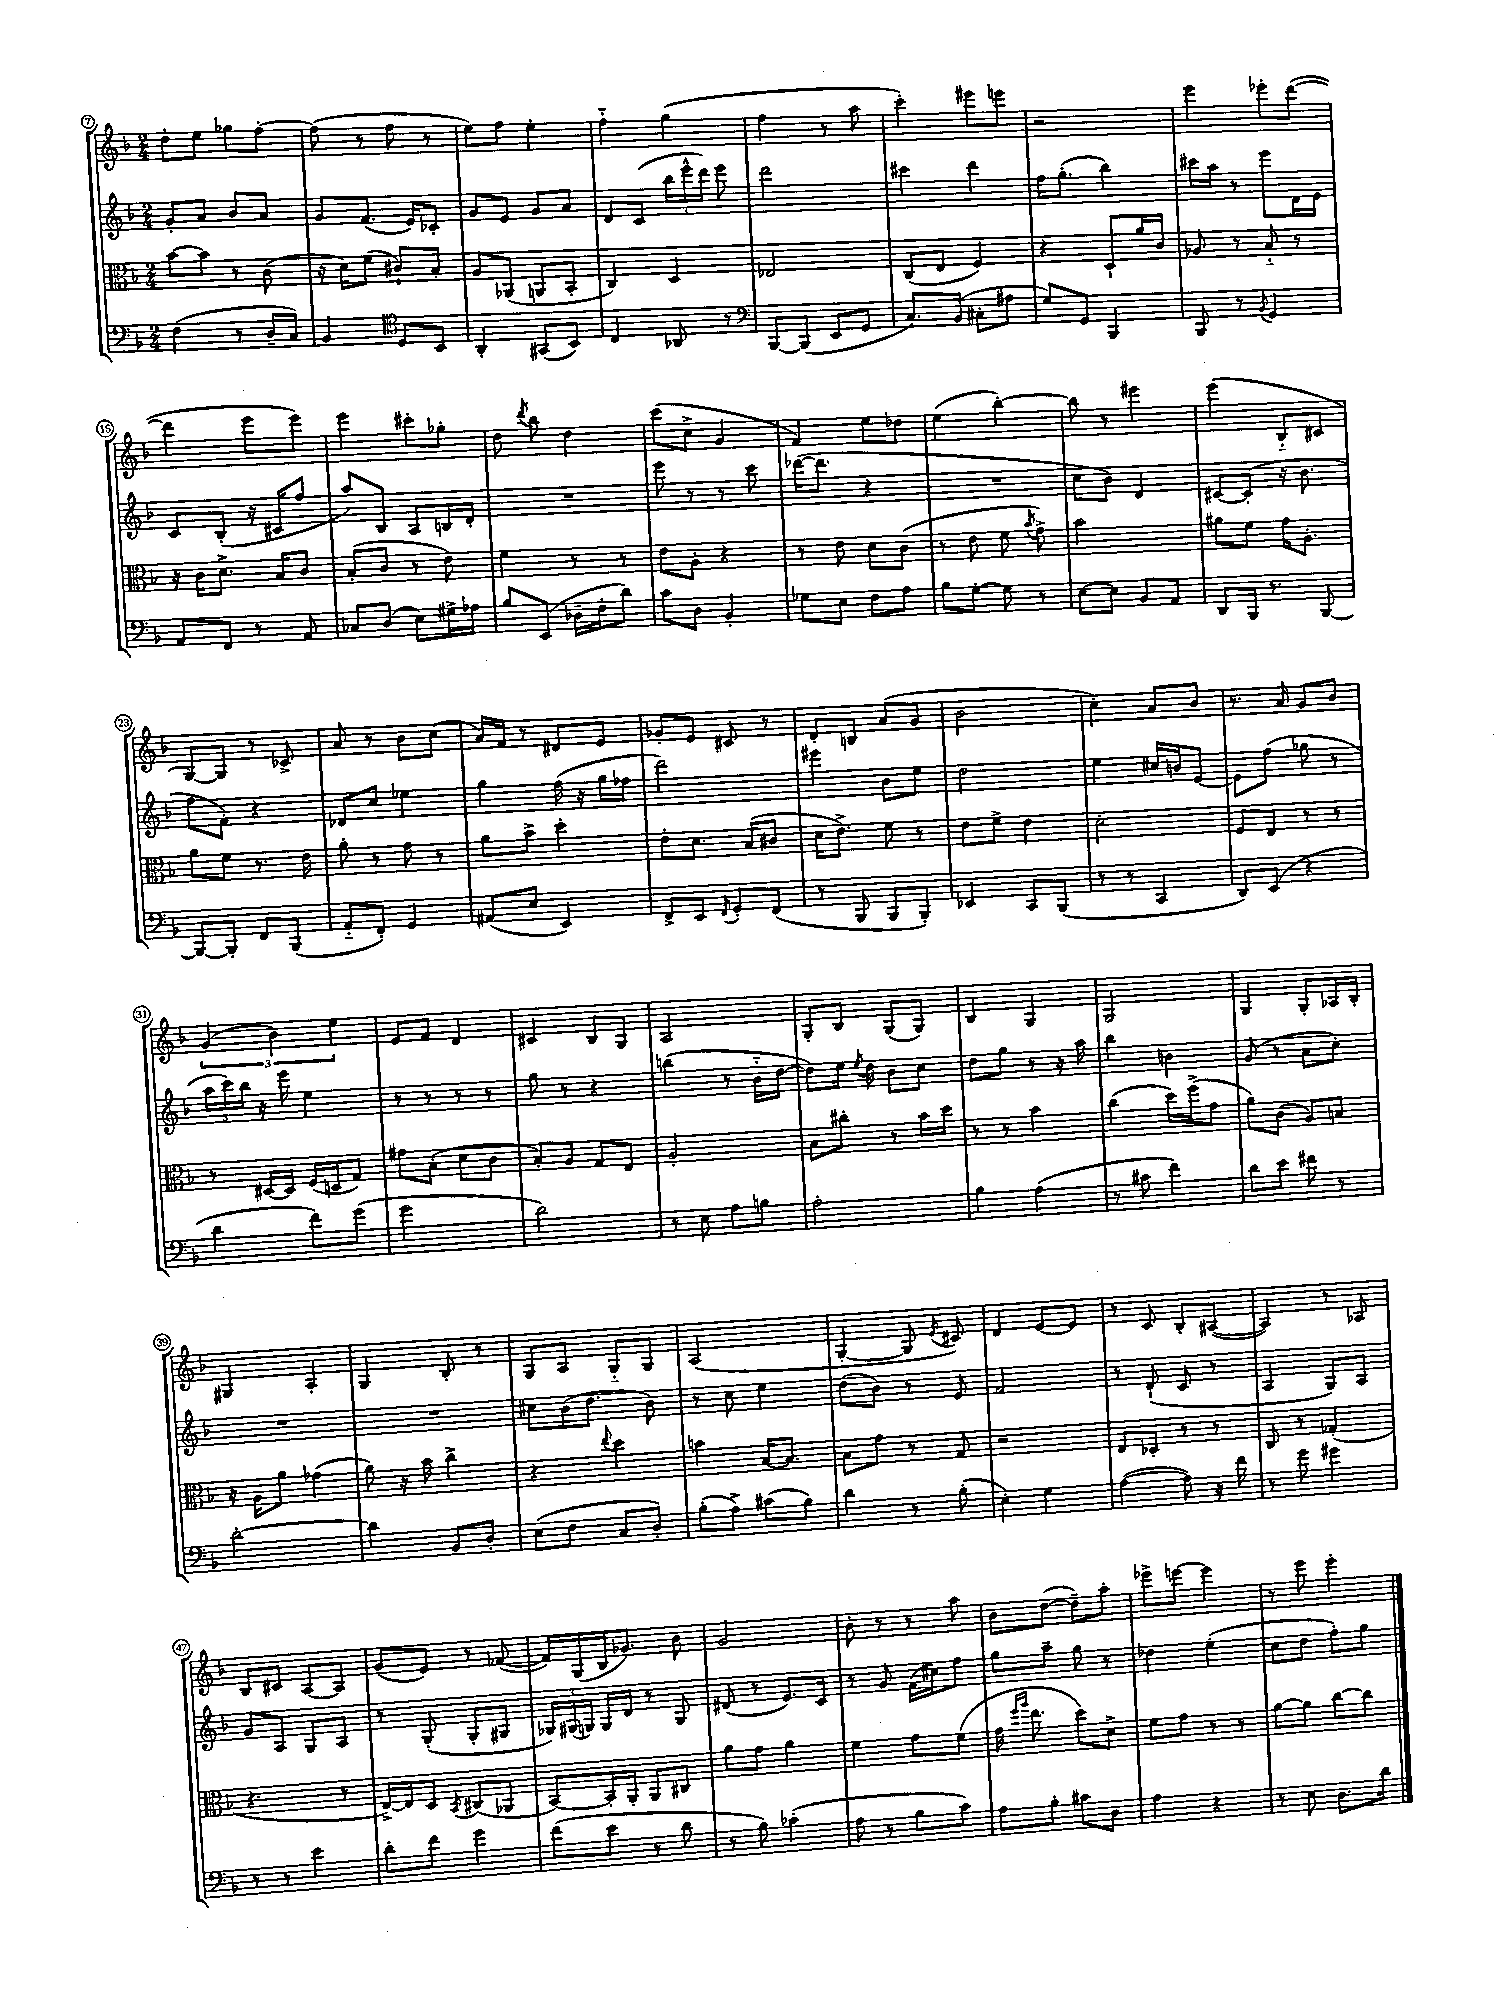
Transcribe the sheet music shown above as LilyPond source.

<<
\new StaffGroup <<
\new Staff = "s0" {
    \clef treble \key f \major \numericTimeSignature \time 2/4
    \autoBeamOff d''8[-. e''8] ges''8[ f''8]~-. |
    f''8( r8 f''8 r8 |
    e''8[) f''8] e''4-. |
    f''4-_ g''4( |
    f''4 r8 a''8 |
    c'''4-.) eis'''8[ e'''8] |
    r2 |
    e'''4 ees'''8[-. d'''8]~( |
    d'''4 e'''8[ e'''8]) |
    e'''4 cis'''8[-. ges''8]-. |
    d''8 \acciaccatura { d'''8 } bes''8 d''4 |
    c'''8[( c''8]-> g'4 |
    f'4) e''8[ des''8] |
    e''4( bes''4~-.) |
    bes''8 r8 eis'''4 |
    e'''4( bes8[-_ cis'8] |
    g8[~) g8] r8 ces'8-> |
    a'8 r8 bes'8[ c''8]( |
    a'16[) f'16] r8 dis'8[ e'8] |
    ges'8[-. e'8] cis'8 r8 |
    d'8[-. b8] a'8[( g'8] |
    bes'2 |
    c''4-.) a'8[ bes'8] |
    r8. a'16 g'8[ bes'8] |
    \tuplet 3/2 { g'4( bes'4) e''4 } |
    e'8[ f'8] d'4 |
    cis'4 bes8[ g8] |
    a2 |
    g8[-. bes8] g8[( g8]) |
    bes4 g4 |
    g2 |
    g4 g8[-. aes16 bes16]-. |
    gis4 a4-. |
    g4 bes8-. r8 |
    g8[ a8] g8[-_ g8] |
    a2( |
    g4~-. g8 \acciaccatura { e'8 } cis'8) |
    d'4 e'8[~ e'8] |
    r8 c'8 bes8[-. ais8]~( |
    ais4) r8 aes8 |
    bes8[ cis'8] a8[~ a8] |
    g'8[( e'8]) r8 fes'8~( |
    fes'16[) g16( bes16 ges'8.]) bes'8 |
    g'2 |
    bes'8-. r8 r8 a''8 |
    bes'8[ d''8]~( d''8[--) a''8]-. |
    ees'''8[-> e'''8]~ e'''4 |
    r8 e'''8 e'''4-. \bar "|." |
}
\new Staff = "s1" {
    \clef treble \key f \major \numericTimeSignature \time 2/4
    \autoBeamOff g'8[-. a'8] bes'8[ a'8] |
    g'8[ f'8.]( e'16[) ces'8]-. |
    g'8[ e'8] g'8[ a'8] |
    d'8[ c'8]( \tuplet 3/2 { bes''16[ e'''16-^ d'''16]) } e'''8 |
    d'''2 |
    cis'''4 d'''4 |
    f''16[ g''8.]-.( bes''4) |
    cis'''16[ a''16] r8 e'''8[ d'16 e'16] |
    c'8[ bes8]-.( r16 cis'16[ f''8] |
    a''8[) bes8] a8[ b16 d'16]-. |
    R2 |
    e'''8 r8 r8 c'''8 |
    des'''16[~( des'''8.] r4 |
    R2 |
    c''8[ bes'8]) d'4 |
    cis'8[~ cis'8]-.( r16 bes'8. |
    f''8[ f'8]-.) r4 |
    des'8[ c''8] ees''4 |
    g''4 f''16( r16 g''16[ fes''16] |
    d'''2) |
    eis'''4 bes'8[ e''8] |
    d''2 |
    e''4 cis''16[ b'16 e'8]~ |
    e'8[ f''8]( ges''8 r8 |
    \tuplet 3/2 { a''16[ c'''16) bes''16] } r16 e'''16 e''4 |
    r8 r8 r8 r8 |
    g''8 r8 r4 |
    b''4( r8 bes'16[-_ d''16]~ |
    d''8[) e''16] \acciaccatura { e''8 } d''16 bes'8[ c''8] |
    d''8[ g''8] r8 r16 a''16 |
    bes''4 b'4 |
    g'8( r8 a'8[ c''8]-.) |
    R2 |
    R2 |
    cis''8[ bes'16( d''8.] bes'8) |
    r8 c''8 e''4 |
    d''8[( bes'8]) r8 e'8 |
    f'2 |
    r8 d'8-!( c'8 r8 |
    a4 g8[) a8] |
    g'8[ a8] g8[ a8] |
    r8 g8-.( g8[-. gis8] |
    \tuplet 3/2 { ges16[) gis16( g16]) } g16[ d'16] r8 g8 |
    dis'8( r8 e'8.[) c'16] |
    r8 g'8 f'16[( cis''16) f''8] |
    g''8[ a''8]-- g''8 r8 |
    des''4 e''4-.( |
    c''8[ d''8] f''8[-.) g''8] \bar "|." |
}
\new Staff = "s2" {
    \clef alto \key f \major \numericTimeSignature \time 2/4
    \autoBeamOff bes'8[~ bes'8] r8 c'8( |
    r16 d'16[) f'8]( cis'8[-!) bes8]-. |
    a8[ aes,8]( a,8[ bes,8]-. |
    c4) d4 |
    ees2 |
    c8[( e8] f4) |
    r4 d8[-! a'16 c'16] |
    aes8 r8 bes8-_ r8 |
    r16 c'16[ d'8.]-> bes16[ c'8] |
    bes8[-.( c'8] r8 e'8) |
    f'4 r8 r8 |
    e'8[ a8]-. r4 |
    r8 e'8 d'8[ c'8]( |
    r8 e'8 f'8 \acciaccatura { bes'8 } g'8->) |
    bes'2 |
    ais'8[ f'8] g'16[ a8.]-. |
    a'8[ f'8] r8. e'16 |
    a'8-. r8 g'8 r8 |
    a'8[ bes'8]-> d''4-. |
    e'8[-. d'8.] bes16[( cis'8] |
    d'16[ e'8.]->) f'8 r8 |
    e'8[ f'8]-> e'4 |
    d'2-. |
    f8[ e8] r8 r8 |
    r8 dis16[~ dis16] f16[( d16 g8]) |
    gis'8[ bes8]-.( d'8[ c'8] |
    bes8[-.) a8] g8[ e8] |
    a2-. |
    bes8[ cis''8]-. r8 bes'16[ d''16] |
    r8 r8 bes'4 |
    c''4( d''16[) f''16->( g'8] |
    a'8[) c'8]( a8[) b8] |
    r16 a16[ a'8] ges'4( |
    a'8) r16 bes'16 c''4-> |
    r4 \appoggiatura { e''8 } d''4 |
    b'4 bes16[~ bes8.] |
    bes8[ g'8] r8 g8 |
    r2 |
    e8[ des8]-. r8 r8 |
    c8 r8 ges4-.( |
    r4. r8 |
    e16[~->) e16 d8] \acciaccatura { bes,8 } cis8[( aes,8] |
    bes,8[~) bes,16-. a,16]-. a,8[ cis8] |
    a'8[ g'8] a'4 |
    f'4 g'8[ f'8]( |
    g'16 \grace { f''16[ a''16] } e''8. d''8[) d'8]-> |
    f'8[ g'8] r8 r8 |
    a'8[~ a'8] c''8[~ c''8] \bar "|." |
}
\new Staff = "s3" {
    \clef bass \key f \major \numericTimeSignature \time 2/4
    \autoBeamOff f4( r8 d16[-- c16]) |
    bes,4 \clef tenor d8[ bes,8] |
    a,4-. gis,8[( bes,8]) |
    c4 aes,8 r8 |
    \clef bass bes,,8[~ bes,,8]( e,8[ g,8] |
    c8.[) bes,16]( cis8[-. ais8] |
    g8[) g,8] bes,,4 |
    bes,,8 r8 \acciaccatura { bes,8 } g,4 |
    a,8[ f,8] r8 a,8 |
    ces8[ d8]( e8[) gis16-> aes16] |
    bes8[ e,8]( des16[-- f16-. d'8]) |
    c'8[ d8] bes,4-. |
    ges8[ e8] f8[ a8] |
    bes8[ g8]~-. g8 r8 |
    e8[~ e8] bes,8[ a,8] |
    d,8[ bes,,16] r8. bes,,8~ |
    bes,,8[~ bes,,8]-. f,8[ bes,,8]( |
    a,8[-_ f,8]-.) g,4 |
    ais,8[( e8] e,4) |
    f,8[-> e,8] \acciaccatura { f,8 } g,8[-. f,8]( |
    r8 bes,,8 bes,,8[ bes,,8]-.) |
    ees,4 c,8[ bes,,8]( |
    r8 r8 c,4 |
    d,8[) e,8]( r4 |
    d'4 f'8[) g'8]( |
    g'2 |
    d'2) |
    r8 e8 a8[ b8] |
    a2-. |
    bes4 a4( |
    r8 cis'8 f'4) |
    d'8[ e'8] fis'8 r8 |
    d'2~-. |
    d'4 bes,8[ d8]-. |
    e8[( f8] c8[ d8]-.) |
    bes8[-.( a8]->) cis'8[( bes8]) |
    d'4 r8 bes8-.( |
    e4-.) g4 |
    a4~( a8) r16 f'16 |
    r8 g'8 gis'4 |
    r8 r8 e'4 |
    d'8[-. f'8] g'4 |
    f'8[( e'8] r8 d'8 |
    r8 bes8) ces'4-.( |
    a8 r8 bes8[ c'8]) |
    a8[ bes8]-. cis'8[ d8] |
    a4 r4 |
    r8 e8 d8.[ d'16] \bar "|." |
}
>>
>>
\layout { \context { \Score currentBarNumber = #7 \override BarNumber.stencil = #(make-stencil-circler 0.1 0.3 ly:text-interface::print) } }
